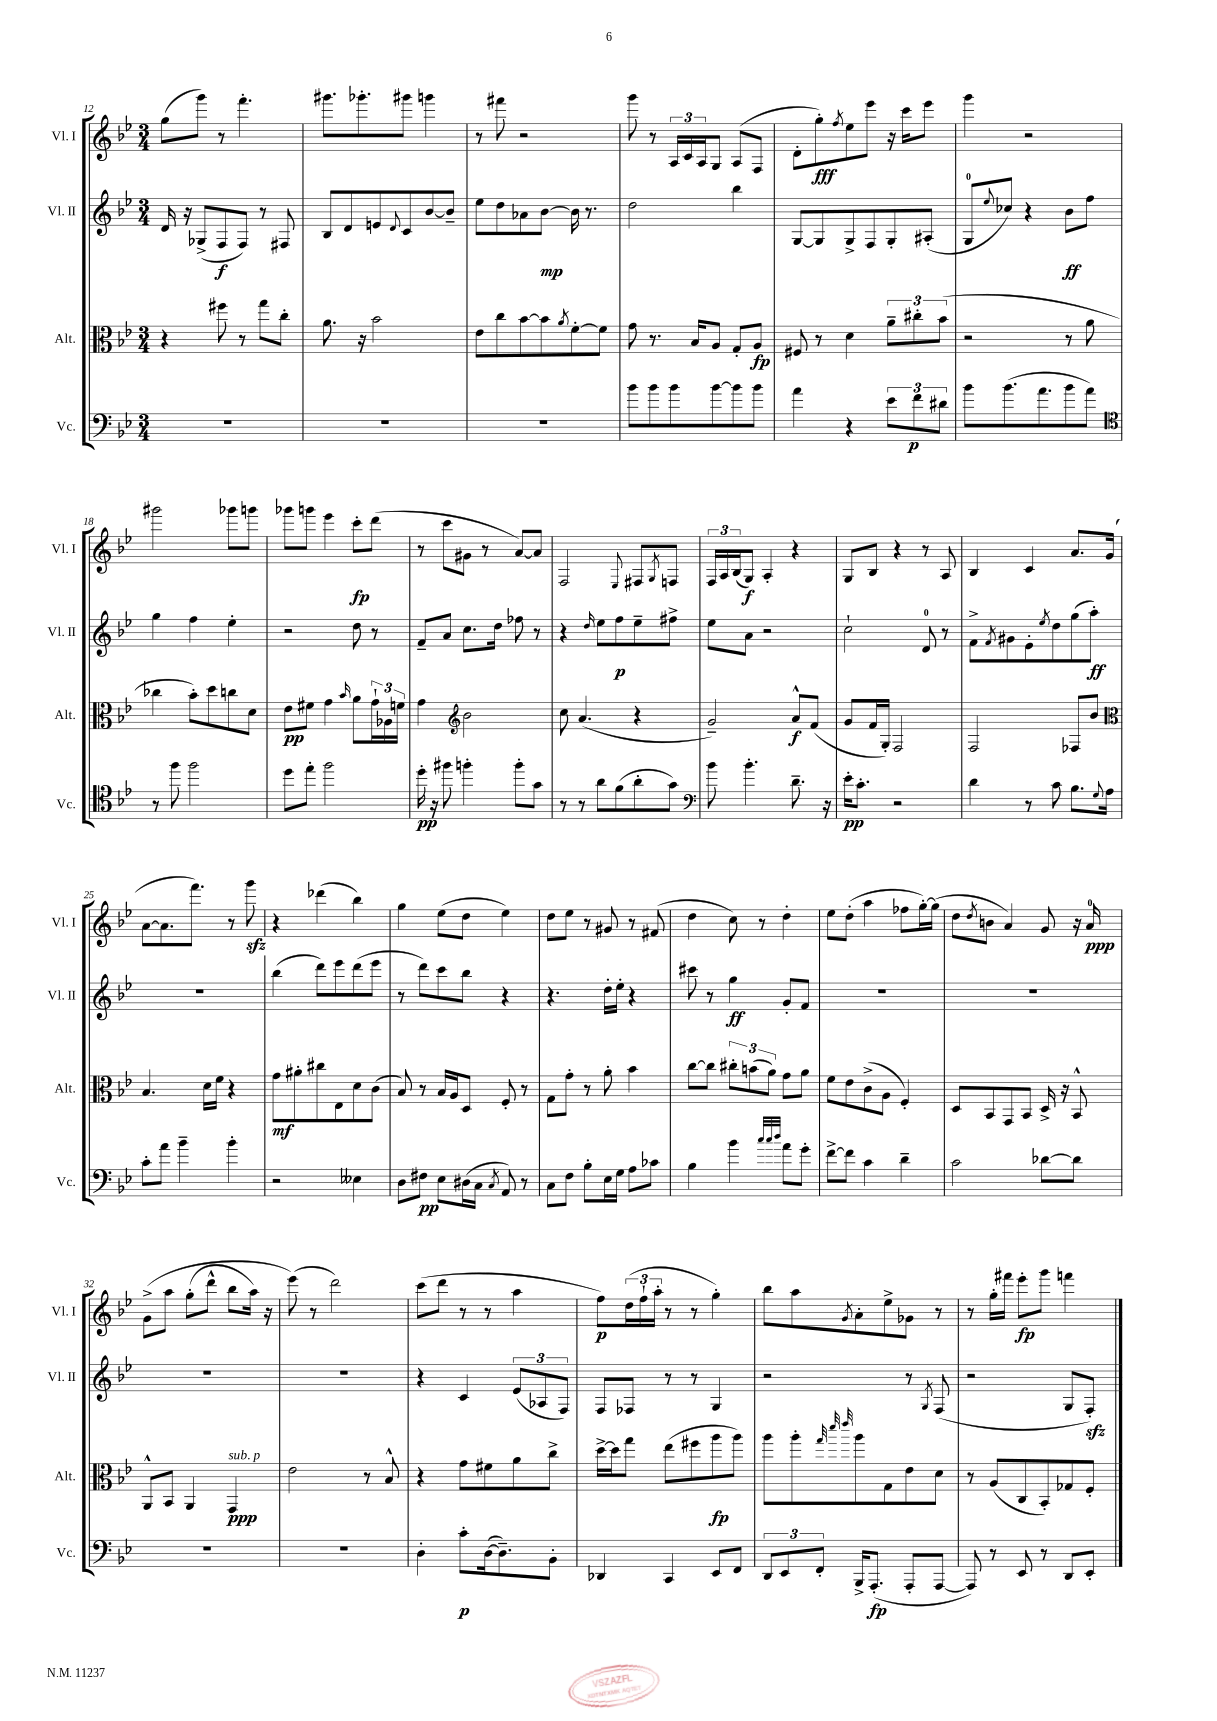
<<
\new StaffGroup <<
\new Staff = "s0" \with { instrumentName = "Vl. I" shortInstrumentName = "Vl. I" } {
    \clef treble \key bes \major \numericTimeSignature \time 3/4
    g''8( g'''8) r8 f'''4.-. |
    gis'''8. ges'''8.-. gis'''8 g'''4 |
    r8 fis'''8 r2 |
    g'''8 r8 \tuplet 3/2 { a16 c'16 a16 } g8 a8( f8 |
    d'8-. g''8-.\fff) \acciaccatura { f''8 } ees''8 ees'''8 r16 c'''16 ees'''8 |
    g'''4 r2 |
    gis'''2 ges'''8 g'''8 |
    ges'''8 g'''8 ees'''4 c'''8-.\fp d'''8( |
    r8 c'''8 gis'8 r8 a'8~) a'8 |
    f2 \appoggiatura { ees8 } fis8 \acciaccatura { g8 } f8 |
    \tuplet 3/2 { f16 a16 bes16( } g8\f) a4-. r4 |
    g8 bes8 r4 r8 a8 |
    bes4 c'4 a'8. g'16( |
    a'8~ a'8. f'''8.) r8 g'''8\sfz |
    r4 des'''4( bes''4) |
    g''4 ees''8( d''8 ees''4) |
    d''8 ees''8 r8 gis'8 r8 fis'8( |
    d''4 c''8) r8 d''4-. |
    ees''8 d''8-.( a''4 fes''8 g''16~-.) g''16( |
    d''8 \acciaccatura { d''8 } b'8 a'4) g'8 r16 a'16-0\ppp |
    g'8->\( a''8 g''8-.( d'''8-^ bes''8 a''16) r16 |
    ees'''8(\) r8 d'''2) |
    c'''8( d'''8 r8 r8 a''4 |
    f''8\p) \tuplet 3/2 { d''16( f''16-! a''16-. } r8 r8 g''4-.) |
    bes''8 a''8 \acciaccatura { g'8 } a'8-. ees''8-> ges'8 r8 |
    r8 g''16-. fis'''16 ees'''8-.\fp g'''8 f'''4 \bar "|." |
}
\new Staff = "s1" \with { instrumentName = "Vl. II" shortInstrumentName = "Vl. II" } {
    \clef treble \key bes \major \numericTimeSignature \time 3/4
    d'16 r16 ges8->( f8\f f8) r8 fis8 |
    bes8 d'8 e'8 \appoggiatura { d'8 } c'8 bes'8~ bes'8-- |
    ees''8 d''8 aes'8 bes'8~\mp bes'16 r8. |
    d''2 bes''4 |
    g8~ g8 g8-> f8 g8-. ais8-.( |
    g8-0 \appoggiatura { ees''8 } ces''8) r4 bes'8\ff f''8 |
    g''4 f''4 ees''4-. |
    r2 d''8 r8 |
    f'8-- a'8 c''8. d''16 fes''8 r8 |
    r4 \grace { d''16 } ees''8 f''8\p ees''8-- fis''8-> |
    ees''8 a'8 r2 |
    c''2-! d'8-0 r8 |
    f'8-> \acciaccatura { f'8 } gis'8 ees'8-. \acciaccatura { ees''8 } d''8 g''8( a''8-.\ff) |
    R2. |
    bes''4( d'''8) ees'''8 d'''8( ees'''8 |
    r8 d'''8) c'''8 bes''8 r4 |
    r4. d''16-. ees''16-. r4 |
    cis'''8 r8 g''4\ff g'8-. f'8 |
    R2. |
    R2. |
    R2. |
    R2. |
    r4 c'4 \tuplet 3/2 { ees'8( aes8 f8) } |
    f8 fes8 r8 r8 g4 |
    r2 r8 \acciaccatura { g8 } f8( |
    r2 g8 f8-.\sfz) \bar "|." |
}
\new Staff = "s2" \with { instrumentName = "Alt." shortInstrumentName = "Alt." } {
    \clef alto \key bes \major \numericTimeSignature \time 3/4
    r4 fis''8 r8 g''8 c''8-. |
    a'8. r16 bes'2 |
    ees'8 c''8 bes'8~ bes'8 \acciaccatura { a'8 } f'8~-. f'8 |
    g'8 r8. bes16 a8 g8-. a8\fp |
    fis8 r8 d'4 \tuplet 3/2 { a'8-- cis''8-. bes'8( } |
    r2 r8 a'8 |
    ces''4 bes'8-.) d''8 c''8 d'8 |
    ees'8\pp fis'8 g'4 \grace { bes'16 } a'8 \tuplet 3/2 { g'16-! aes16 f'16 } |
    g'4 \clef treble bes'2 |
    c''8 a'4.( r4 |
    g'2--) a'8-^\f f'8( |
    g'8 f'16 g16-.) f2 |
    f2 fes8 bes'8 |
    \clef alto bes4. d'16 f'16 r4 |
    g'8\mf ais'8-. cis''8 ees8 d'8 c'8( |
    bes8) r8 bes16 a16 d8 f8-. r8 |
    g8 g'8-. r8 a'8-. bes'4 |
    c''8~ c''8 \tuplet 3/2 { cis''8-. b'8( a'8) } g'8 a'8 |
    f'8 ees'8 c'8->( a8 f4-.) |
    d8 bes,8 g,8 bes,8 d16-> r16 bes,8-^ |
    a,8-^ bes,8 a,4 g,4\ppp^\markup { \italic "sub. p" } |
    ees'2 r8 bes8-^ |
    r4 g'8 fis'8 a'8 c''8-> |
    d''16~-> d''16 g''8 ees''8( fis''8 a''8\fp a''8) |
    a''8 a''8-. \grace { g''32 d'''32 ees'''32 } a''8 g8 ees'8 d'8 |
    r8 a8( c8 bes,8-.) ges8 f8-. \bar "|." |
}
\new Staff = "s3" \with { instrumentName = "Vc." shortInstrumentName = "Vc." } {
    \clef bass \key bes \major \numericTimeSignature \time 3/4
    R2. |
    R2. |
    R2. |
    bes'8 bes'8 bes'8 bes'8~ bes'8 bes'8 |
    a'4 r4 \tuplet 3/2 { ees'8 f'8\p dis'8 } |
    bes'8 bes'8.( a'8. bes'8 a'8) |
    \clef tenor r8 f''8 f''2 |
    d''8 ees''8-. f''2 |
    d''16-.\pp r16 fis''8 f''4-. f''8-. g'8 |
    r8 r8 a'8 f'8( a'8-. g'8) |
    \clef bass bes'8 bes'4.-. d'8.-- r16 |
    ees'16-.\pp c'8.-. r2 |
    d'4 r8 c'8 bes8. \appoggiatura { g8 } a16 |
    c'8-. a'8 bes'4-- bes'4-. |
    r2 eeses4 |
    d8 fis8\pp ees8 dis16( c16 \acciaccatura { c8 } a,8) r8 |
    c8 f8 bes8-. ees16 g16 a8 ces'8 |
    bes4 bes'4 \grace { c''32 c''32 d''32 } a'8 g'8-. |
    f'8~-> f'8 c'4 d'4-- |
    c'2 des'8~ des'8 |
    R2. |
    R2. |
    d4-. c'8-.\p d16~( d8.--) bes,8-. |
    des,4 c,4 ees,8 f,8 |
    \tuplet 3/2 { d,8 ees,8 f,8-. } bes,,16-> a,,8.-.\fp( a,,8-. a,,8~ |
    a,,8) r8 ees,8 r8 d,8 ees,8-. \bar "|." |
}
>>
>>
\layout { \context { \Score currentBarNumber = #12 } }
